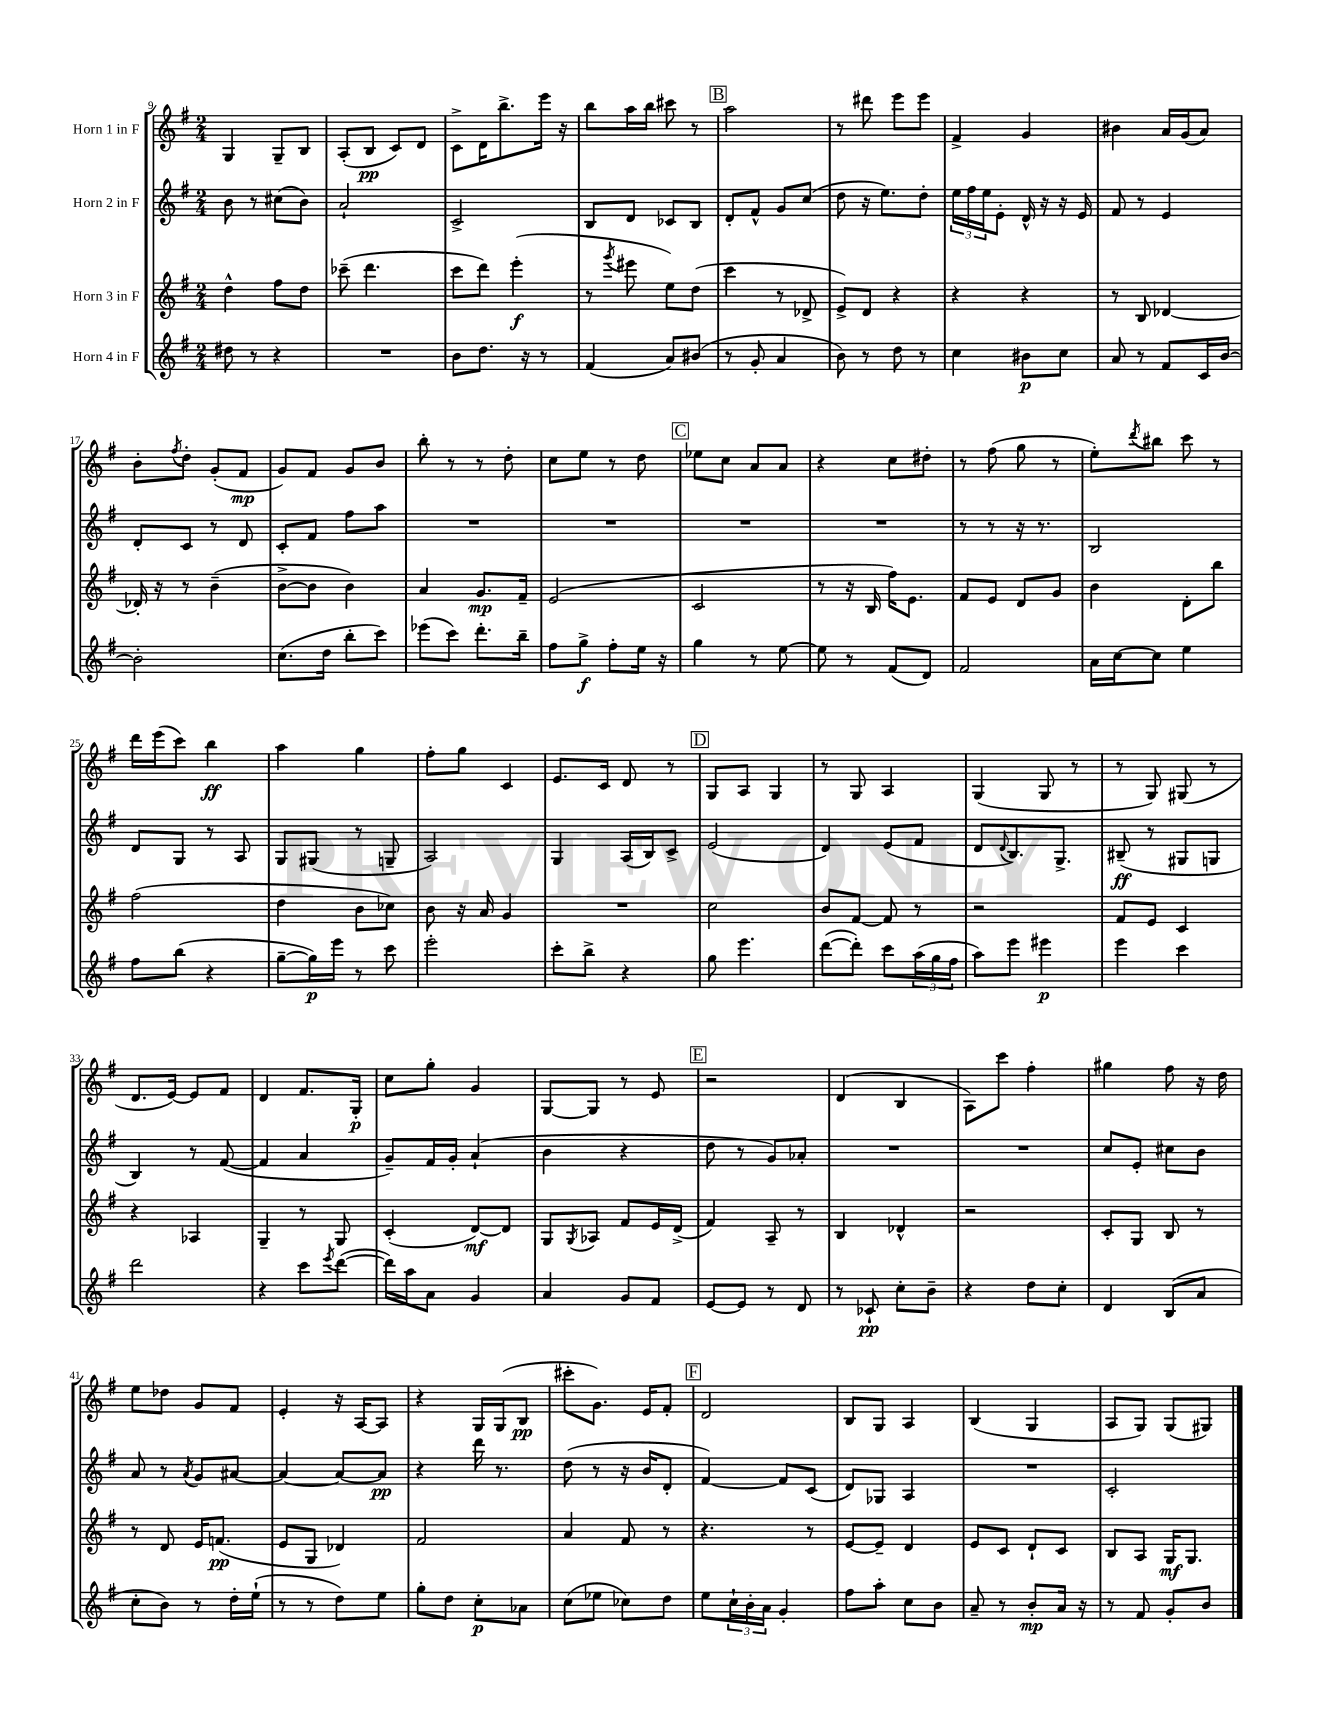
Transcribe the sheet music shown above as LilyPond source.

<<
\new StaffGroup <<
\new Staff = "s0" \with { instrumentName = "Horn 1 in F" } {
    \clef treble \key g \major \numericTimeSignature \time 2/4
    g4 g8-- b8 |
    a8-.( b8\pp c'8) d'8 |
    c'8-> d'16 b''8.-> e'''16 r16 |
    b''8 a''16 b''16 cis'''8 r8 |
    \mark \markup { \box "B" } a''2 |
    r8 dis'''8 e'''8 e'''8 |
    fis'4-> g'4 |
    bis'4 a'16 g'16( a'8) |
    b'8-. \acciaccatura { fis''8 } d''8-. g'8-.( fis'8\mp |
    g'8) fis'8 g'8 b'8 |
    b''8-. r8 r8 d''8-. |
    c''8 e''8 r8 d''8 |
    \mark \markup { \box "C" } ees''8 c''8 a'8 a'8 |
    r4 c''8 dis''8-. |
    r8 fis''8( g''8 r8 |
    e''8-.) \acciaccatura { d'''8 } bis''8 c'''8 r8 |
    d'''16 e'''16( c'''8) b''4\ff |
    a''4 g''4 |
    fis''8-. g''8 c'4 |
    e'8. c'16 d'8 r8 |
    \mark \markup { \box "D" } g8 a8 g4 |
    r8 g8 a4 |
    g4( g8 r8 |
    r8 g8) gis8( r8 |
    d'8. e'16~) e'8 fis'8 |
    d'4 fis'8. g16-.\p |
    c''8 g''8-. g'4 |
    g8~ g8 r8 e'8 |
    \mark \markup { \box "E" } r2 |
    d'4( b4 |
    a8) c'''8 fis''4-. |
    gis''4 fis''8 r16 d''16 |
    e''8 des''8 g'8 fis'8 |
    e'4-. r16 a16~ a8 |
    r4 g16 g16( b8\pp |
    cis'''8-. g'8.) e'16 fis'8-. |
    \mark \markup { \box "F" } d'2 |
    b8 g8 a4 |
    b4( g4 |
    a8 g8) g8( gis8) \bar "|." |
}
\new Staff = "s1" \with { instrumentName = "Horn 2 in F" } {
    \clef treble \key g \major \numericTimeSignature \time 2/4
    b'8 r8 cis''8( b'8) |
    a'2-! |
    c'2-> |
    b8 d'8 ces'8 b8 |
    \mark \markup { \box "B" } d'8-. fis'8-^ g'8 c''8( |
    d''8 r16 e''8.) d''8-. |
    \tuplet 3/2 { e''16 fis''16 e''16 } e'8-. d'16-^ r16 r16 e'16 |
    fis'8 r8 e'4 |
    d'8-. c'8 r8 d'8 |
    c'8-. fis'8 fis''8 a''8 |
    R2 |
    R2 |
    \mark \markup { \box "C" } R2 |
    R2 |
    r8 r8 r16 r8. |
    b2 |
    d'8 g8 r8 a8 |
    g8 gis8( r8 g8-- |
    a2) |
    g4 a16( b16) c'8-> |
    \mark \markup { \box "D" } e'2( |
    d'4) e'8( fis'8 |
    d'8 \appoggiatura { d'8 } b8.) g8.-> |
    bis8--\ff( r8 gis8 g8 |
    b4) r8 fis'8~( |
    fis'4 a'4 |
    g'8--) fis'16 g'16-. a'4-!( |
    b'4 r4 |
    \mark \markup { \box "E" } d''8 r8 g'8) aes'8-. |
    R2 |
    R2 |
    c''8 e'8-. cis''8 b'8 |
    a'8 r8 \acciaccatura { a'8 } g'8 ais'8~ |
    ais'4~ ais'8~ ais'8\pp |
    r4 d'''16 r8. |
    d''8( r8 r16 b'16 d'8-. |
    \mark \markup { \box "F" } fis'4~) fis'8 c'8( |
    d'8) ges8 a4 |
    R2 |
    c'2-. \bar "|." |
}
\new Staff = "s2" \with { instrumentName = "Horn 3 in F" } {
    \clef treble \key g \major \numericTimeSignature \time 2/4
    d''4-^ fis''8 d''8 |
    ces'''8--( d'''4. |
    c'''8 d'''8) e'''4-.\f( |
    r8 \acciaccatura { g'''8 } eis'''8 e''8) d''8( |
    \mark \markup { \box "B" } c'''4 r8 des'8-> |
    e'8->) d'8 r4 |
    r4 r4 |
    r8 b8 des'4~ |
    des'16-. r16 r8 b'4--( |
    b'8~-> b'8 b'4) |
    a'4 g'8.\mp fis'16-- |
    e'2( |
    \mark \markup { \box "C" } c'2 |
    r8 r16 b16 fis''16) e'8. |
    fis'8 e'8 d'8 g'8 |
    b'4 d'8-. b''8 |
    fis''2( |
    d''4 b'8 ces''8) |
    b'8 r16 a'16 g'4 |
    R2 |
    \mark \markup { \box "D" } c''2 |
    b'8 fis'8~ fis'8 r8 |
    r2 |
    fis'8 e'8 c'4 |
    r4 aes4 |
    g4-- r8 g8 |
    c'4-.( d'8~\mf) d'8 |
    g8 \acciaccatura { g8 } aes8 fis'8 e'16 d'16->( |
    \mark \markup { \box "E" } fis'4) a8-- r8 |
    b4 des'4-^ |
    r2 |
    c'8-. g8 b8 r8 |
    r8 d'8 e'16 f'8.\pp( |
    e'8 g8 des'4) |
    fis'2 |
    a'4 fis'8 r8 |
    \mark \markup { \box "F" } r4. r8 |
    e'8~ e'8-- d'4 |
    e'8 c'8 d'8-! c'8 |
    b8 a8 g16\mf g8. \bar "|." |
}
\new Staff = "s3" \with { instrumentName = "Horn 4 in F" } {
    \clef treble \key g \major \numericTimeSignature \time 2/4
    dis''8 r8 r4 |
    R2 |
    b'8 d''8. r16 r8 |
    fis'4( a'8) bis'8( |
    \mark \markup { \box "B" } r8 g'8-. a'4 |
    b'8) r8 d''8 r8 |
    c''4 bis'8\p c''8 |
    a'8 r8 fis'8 c'16 b'16~ |
    b'2-. |
    c''8.( d''16 b''8-. c'''8) |
    ees'''8( c'''8) d'''8.-. b''16-- |
    fis''8 g''8->\f fis''8-. e''16 r16 |
    \mark \markup { \box "C" } g''4 r8 e''8~ |
    e''8 r8 fis'8( d'8) |
    fis'2 |
    a'16 c''16~ c''8 e''4 |
    fis''8 b''8( r4 |
    g''8~-- g''16\p) e'''16 r8 c'''8 |
    e'''2-. |
    c'''8-. b''8-> r4 |
    \mark \markup { \box "D" } g''8 e'''4. |
    d'''8~( d'''8-.) c'''8 \tuplet 3/2 { a''16( g''16 fis''16 } |
    a''8) e'''8 eis'''4\p |
    e'''4 c'''4 |
    d'''2 |
    r4 c'''8 \acciaccatura { e'''8 } d'''8~( |
    d'''16) a''16 a'8 g'4 |
    a'4 g'8 fis'8 |
    \mark \markup { \box "E" } e'8~ e'8 r8 d'8 |
    r8 ces'8-!\pp c''8-. b'8-- |
    r4 d''8 c''8-. |
    d'4 b8( a'8 |
    c''8-. b'8) r8 d''16-. e''16-!( |
    r8 r8 d''8) e''8 |
    g''8-. d''8 c''8-.\p aes'8 |
    c''8( ees''8 ces''8) d''8 |
    \mark \markup { \box "F" } e''8 \tuplet 3/2 { c''16-! b'16-. a'16 } g'4-. |
    fis''8 a''8-. c''8 b'8 |
    a'8-- r8 b'8-.\mp a'16 r16 |
    r8 fis'8 g'8-. b'8 \bar "|." |
}
>>
>>
\layout { \context { \Score currentBarNumber = #9 } }
